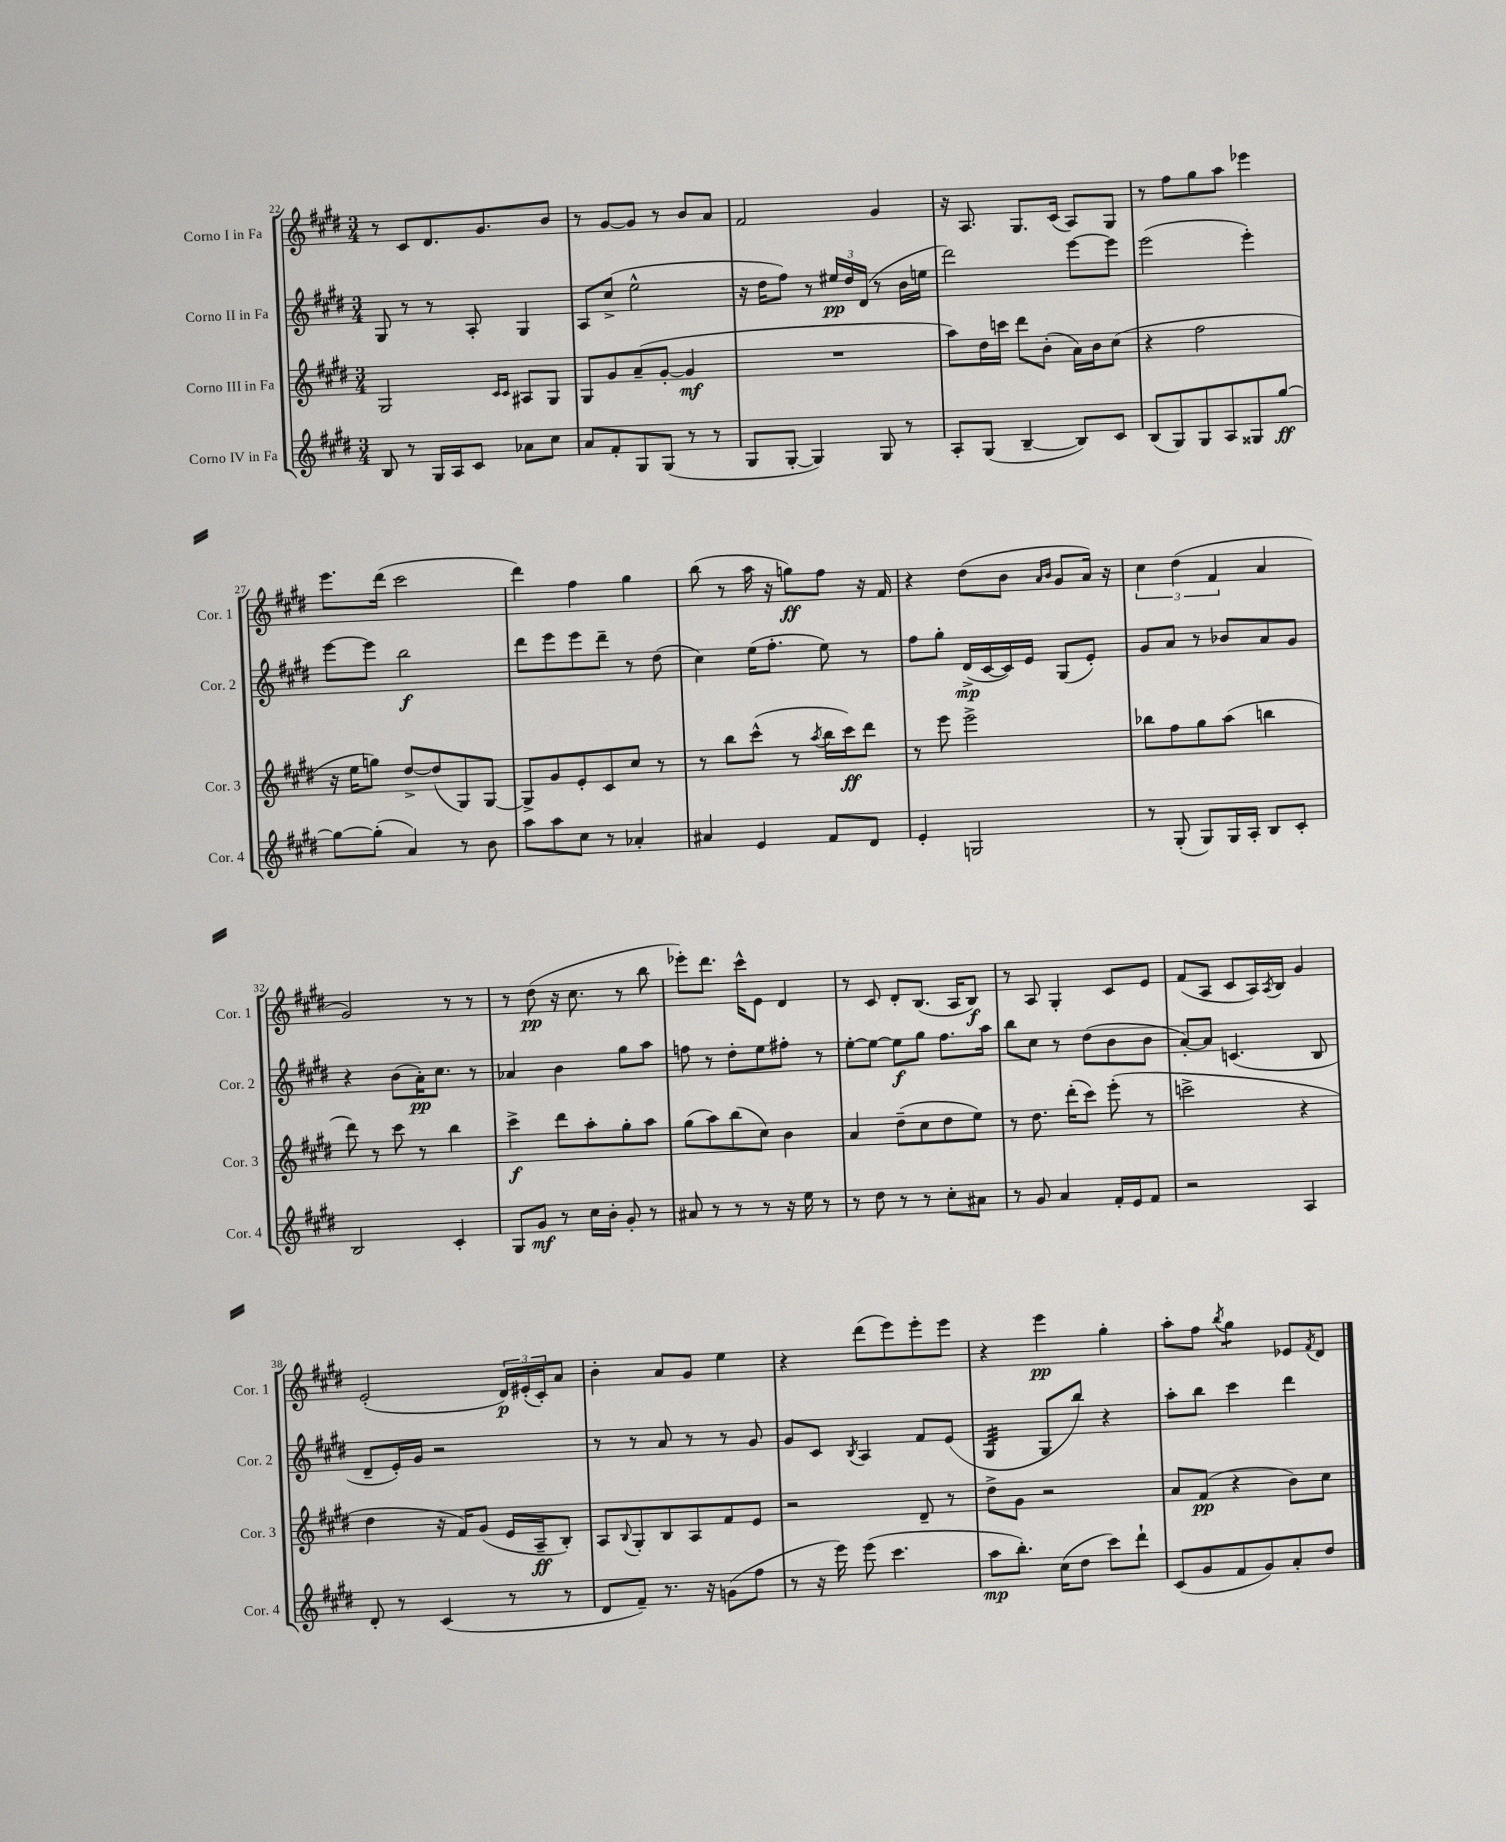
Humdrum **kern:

**kern	**dynam	**kern	**dynam	**kern	**dynam	**kern	**dynam
*part4	*part4	*part3	*part3	*part2	*part2	*part1	*part1
*staff4	*staff4	*staff3	*staff3	*staff2	*staff2	*staff1	*staff1
*I"Corno IV in Fa	*	*I"Corno III in Fa	*	*I"Corno II in Fa	*	*I"Corno I in Fa	*
*I'Cor. 4	*	*I'Cor. 3	*	*I'Cor. 2	*	*I'Cor. 1	*
*clefG2	*	*clefG2	*	*clefG2	*	*clefG2	*
*k[f#c#g#d#]	*	*k[f#c#g#d#]	*	*k[f#c#g#d#]	*	*k[f#c#g#d#]	*
*M3/4	*	*M3/4	*	*M3/4	*	*M3/4	*
=22	=22	=22	=22	=22	=22	=22	=22
8B/	.	2G#/	.	8G#/	.	8r	.
8r	.	.	.	8r	.	8c#/L	.
16G#/LL	.	.	.	8r	.	8.d#/	.
16A/J	.	.	.	.	.	.	.
8c#/J	.	.	.	8A'/	.	.	.
.	.	.	.	.	.	8.g#/	.
.	.	16qqc#/LL	.	.	.	.	.
.	.	16qqc#/JJ	.	.	.	.	.
8a-X\L	.	8A#X/L	.	4G#/	.	.	.
8cc#\J	.	8G#/J	.	.	.	8b/J	.
=23	=23	=23	=23	=23	=23	=23	=23
8a/L	.	8G#/L	.	8A/L	.	8r	.
8f#'/	.	8g#/	.	(8cc#^/J	.	[8g#/L	.
8G#/	.	(8a~/	.	2ee^^\	.	8g#/J]	.
(8G#/J	.	[8g#'/J	.	.	.	8r	.
8r	.	4g#/]	mf	.	.	8b/L	.
8r	.	.	.	.	.	8a/J	.
=24	=24	=24	=24	=24	=24	=24	=24
8G#/L	.	2.r	.	16r	.	2f#/	.
.	.	.	.	16dd#\KL	.	.	.
[8G#'/J	.	.	.	8ff#\J)	.	.	.
4G#/])	.	.	.	8r	.	.	.
.	.	.	.	24ee#X/LL	pp	.	.
.	.	.	.	24dd#/	.	.	.
.	.	.	.	(24d#/JJ	.	.	.
8G#/	.	.	.	8r	.	4g#/	.
8r	.	.	.	16b\LL	.	.	.
.	.	.	.	16een\JJ	.	.	.
=25	=25	=25	=25	=25	=25	=25	=25
8A'/L	.	8aa\L)	.	2ddd#\)	.	16r	.
.	.	.	.	.	.	8.A/	.
(8G#/J	.	16dd#\L	.	.	.	.	.
.	.	16cccn\JJ	.	.	.	.	.
[4B~/	.	8ddd#\L	.	.	.	8.G#/L	.
.	.	(8b'\J	.	.	.	.	.
.	.	.	.	.	.	(16c#/Jk	.
8B/L])	.	16a\LL)	.	[8eee\L	.	8A/L)	.
.	.	16b\J	.	.	.	.	.
8c#/J	.	(8cc#\J	.	8eee\J]	.	8G#/J	.
=26	=26	=26	=26	=26	=26	=26	=26
(8B/L	.	4r	.	(2eee\	.	8r	.
8G#/)	.	.	.	.	.	8ff#\L	.
8G#/	.	2ff#\	.	.	.	8gg#\	.
8A/	.	.	.	.	.	8aa\J	.
8G##X/	.	.	.	4eee'\)	.	4eee-X\	.
[8gg#/J	ff	.	.	.	.	.	.
!!LO:LB:g=z
=27	=27	=27	=27	=27	=27	=27	=27
8gg#\L_	.	16r	.	[8eee\L	.	8.eee\L	.
.	.	16ee\KL	.	.	.	.	.
(8gg#'\J]	.	8ggn\J)	.	8eee\J]	.	.	.
.	.	.	.	.	.	(16ddd#\Jk	.
4a/)	.	[8dd#^/L	.	2bb\	f	2ccc#\	.
.	.	(8dd#/]	.	.	.	.	.
8r	.	8G#/)	.	.	.	.	.
8b\	.	[8G#/J	.	.	.	.	.
=28	=28	=28	=28	=28	=28	=28	=28
8aa\L	.	8G#^/L]	.	8ddd#\L	.	4ddd#\)	.
8aa\	.	8g#/	.	8eee\	.	.	.
8cc#\J	.	8e'/	.	8eee\	.	4ff#\	.
8r	.	8c#/	.	8ddd#~\J	.	.	.
4a-X'/	.	8cc#/J	.	8r	.	4gg#\	.
.	.	8r	.	(8dd#\	.	.	.
=29	=29	=29	=29	=29	=29	=29	=29
4a#X/	.	8r	.	4cc#\)	.	(8bb\	.
.	.	8bb\L	.	.	.	8r	.
4e/	.	(8ccc#^^\J	.	(16ee\KL	.	16aa\	.
.	.	.	.	8.ff#'\J	.	16r	.
.	.	8r	.	.	.	8ggn\L)	ff
.	.	8qaa/	.	.	.	.	.
8f#/L	.	16bb\LL	.	8ee\)	.	8ff#\J	.
.	.	16ccc#\J)	ff	.	.	.	.
8d#/J	.	8ddd#\J	.	8r	.	16r	.
.	.	.	.	.	.	16f#/	.
=30	=30	=30	=30	=30	=30	=30	=30
4e'/	.	8r	.	8ff#\L	.	4r	.
.	.	8eee\	.	8gg#'\J	.	.	.
2Gn/	.	2eee^\	.	(16d#^/LL	mp	(8dd#\L	.
.	.	.	.	[16c#/	.	.	.
.	.	.	.	16c#/])	.	8b\J	.
.	.	.	.	16e/JJ	.	.	.
.	.	.	.	.	.	16qqa/LL	.
.	.	.	.	.	.	16qqb/JJ	.
.	.	.	.	(8G#/L	.	8g#/L	.
.	.	.	.	8e'/J)	.	16a/Jk)	.
.	.	.	.	.	.	16r	.
=31	=31	=31	=31	=31	=31	=31	=31
8r	.	8bb-X\L	.	8g#/L	.	6cc#\	.
(8G#'/	.	8ff#\	.	8a/J	.	.	.
.	.	.	.	.	.	(6dd#\	.
8G#/L)	.	8gg#\	.	8r	.	.	.
.	.	.	.	.	.	6f#/	.
16G#/L	.	(8aa\J	.	8b-X/L	.	.	.
16A'/JJ	.	.	.	.	.	.	.
8B/L	.	4bbn\	.	8a/	.	4a/	.
8c#'/J	.	.	.	8g#/J	.	.	.
!!LO:LB:g=z
=32	=32	=32	=32	=32	=32	=32	=32
2B/	.	8ddd#\)	.	4r	.	2g#/)	.
.	.	8r	.	.	.	.	.
.	.	8ccc#\	.	(8b\L	.	.	.
.	.	8r	.	16a'\K)	pp	.	.
.	.	.	.	8.cc#\J	.	.	.
4c#'/	.	4bb\	.	.	.	8r	.
.	.	.	.	8r	.	8r	.
=33	=33	=33	=33	=33	=33	=33	=33
8G#/L	.	4ccc#^\	f	4a-X/	.	8r	.
8g#/J	mf	.	.	.	.	(8dd#\	pp
8r	.	8ddd#\L	.	4b\	.	16r	.
.	.	.	.	.	.	8.cc#\	.
16cc#\LL	.	8aa'\	.	.	.	.	.
16b'\JJ	.	.	.	.	.	.	.
8g#'/	.	8gg#'\	.	8gg#\L	.	8r	.
8r	.	8aa\J	.	8aa\J	.	8bb\	.
=34	=34	=34	=34	=34	=34	=34	=34
8a#X/	.	(8gg#\L	.	8ffn\	.	8eee-X'\L)	.
8r	.	8aa\)	.	8r	.	8.ddd#\J	.
8r	.	(8bb\	.	8dd#'\L	.	.	.
.	.	.	.	.	.	16ccc#^^\KL	.
8r	.	8cc#\J)	.	8ee\	.	8e\J	.
16r	.	4b\	.	8ff#X'\J	.	4d#/	.
16ee\	.	.	.	.	.	.	.
8r	.	.	.	8r	.	.	.
=35	=35	=35	=35	=35	=35	=35	=35
8r	.	4a/	.	[8ee'\L	.	8r	.
8dd#\	.	.	.	8ee\J_	.	8c#/	.
8r	.	(8dd#~\L	.	8ee\L]	f	8d#'/L	.
8r	.	8cc#\	.	8gg#\J	.	(8.B/J	.
8cc#'\L	.	8dd#\	.	8.ff#\L	.	.	.
.	.	.	.	.	.	16A/KL	.
8a#X\J	.	8ee\J)	.	.	.	8B/J)	f
.	.	.	.	16aa\Jk	.	.	.
=36	=36	=36	=36	=36	=36	=36	=36
8r	.	8r	.	8bb\L	.	8r	.
8g#/	.	8.dd#\	.	8cc#\J	.	8A/	.
4a/	.	.	.	8r	.	4G#'/	.
.	.	(16ddd#'\KL	.	.	.	.	.
.	.	8ccc#\J)	.	(8dd#\L	.	.	.
16f#'/LL	.	(8eee'\	.	8b\	.	8c#/L	.
16e/J	.	.	.	.	.	.	.
8f#/J	.	8r	.	8b\J	.	8e/J	.
=37	=37	=37	=37	=37	=37	=37	=37
2r	.	2cccn^\	.	[8a'/L)	.	(8f#/L	.
.	.	.	.	8a/J]	.	8A/J	.
.	.	.	.	(4.cn/	.	8c#/L	.
.	.	.	.	.	.	16A/L)	.
.	.	.	.	.	.	8qA/	.
.	.	.	.	.	.	16B/JJ	.
4A/	.	4r	.	.	.	4g#/	.
.	.	.	.	8B/	.	.	.
!!LO:LB:g=z
=38	=38	=38	=38	=38	=38	=38	=38
8d#'/	.	4dd#\	.	8d#~/L	.	(2e'/	.
8r	.	.	.	16e'/L)	.	.	.
.	.	.	.	16g#/JJ	.	.	.
(4c#/	.	16r	.	2r	.	.	.
.	.	16f#/KL)	.	.	.	.	.
.	.	(8g#/J	.	.	.	.	.
8r	.	16e/LL	.	.	.	24d#/LL)	p
.	.	.	.	.	.	(24e#X'/	.
.	.	16A~/J	ff	.	.	.	.
.	.	.	.	.	.	24c#'/J)	.
8r	.	8B'/J)	.	.	.	8a/J	.
=39	=39	=39	=39	=39	=39	=39	=39
8d#/L	.	8A/L	.	8r	.	4b'\	.
.	.	8qqB/	.	.	.	.	.
8f#~/J)	.	8G#'/	.	8r	.	.	.
8.r	.	8B/	.	8a/	.	8a/L	.
.	.	8A/	.	8r	.	8g#/J	.
16r	.	.	.	.	.	.	.
(8gn\L	.	8f#/	.	8r	.	4ee\	.
8ff#\J	.	8e/J	.	8g#/	.	.	.
=40	=40	=40	=40	=40	=40	=40	=40
8r	.	2r	.	8g#/L	.	4r	.
16r	.	.	.	8c#/J	.	.	.
16eee\)	.	.	.	.	.	.	.
.	.	.	.	8qB/	.	.	.
(8eee\	.	.	.	4A/	.	(8ddd#\L	.
4.ccc#\	.	.	.	.	.	8eee\)	.
.	.	8d#~/	.	8f#/L	.	8eee'\	.
.	.	8r	.	(8e/J	.	8eee\J	.
=41	=41	=41	=41	=41	=41	=41	=41
*	*	*	*	*tremolo	*	*	*
8aa\L	mp	8dd#^\L	.	32G#/LLL	.	4r	.
.	.	.	.	32G#/	.	.	.
.	.	.	.	32G#/	.	.	.
.	.	.	.	32G#/	.	.	.
8.bb'\J)	.	8g#\J	.	32G#/	.	.	.
.	.	.	.	32G#/	.	.	.
.	.	.	.	32G#/	.	.	.
.	.	.	.	32G#/JJJ	.	.	.
*	*	*	*	*Xtremolo	*	*	*
.	.	2r	.	8G#/L	.	4eee\	pp
(16cc#\KL	.	.	.	.	.	.	.
8dd#\J	.	.	.	8bb/J)	.	.	.
8ccc#\L)	.	.	.	4r	.	4gg#'\	.
8ddd#`\J	.	.	.	.	.	.	.
=42	=42	=42	=42	=42	=42	=42	=42
(8c#/L	.	8a/L	.	8aa'\L	.	8aa'\L	.
8g#/	.	(8f#/J	pp	8bb\J	.	8ff#\J	.
.	.	.	.	.	.	8qbb/	.
*	*	*	*	*	*	*tremolo	*
8f#/	.	4r	.	4ccc#\	.	8gg#\L	.
8g#/)	.	.	.	.	.	8gg#\J	.
*	*	*	*	*	*	*Xtremolo	*
8a'/	.	8b\L)	.	4ddd#\	.	8e-X/L	.
.	.	.	.	.	.	8qf#/	.
8dd#/J	.	8cc#\J	.	.	.	8d#/J	.
==	==	==	==	==	==	==	==
*-	*-	*-	*-	*-	*-	*-	*-
